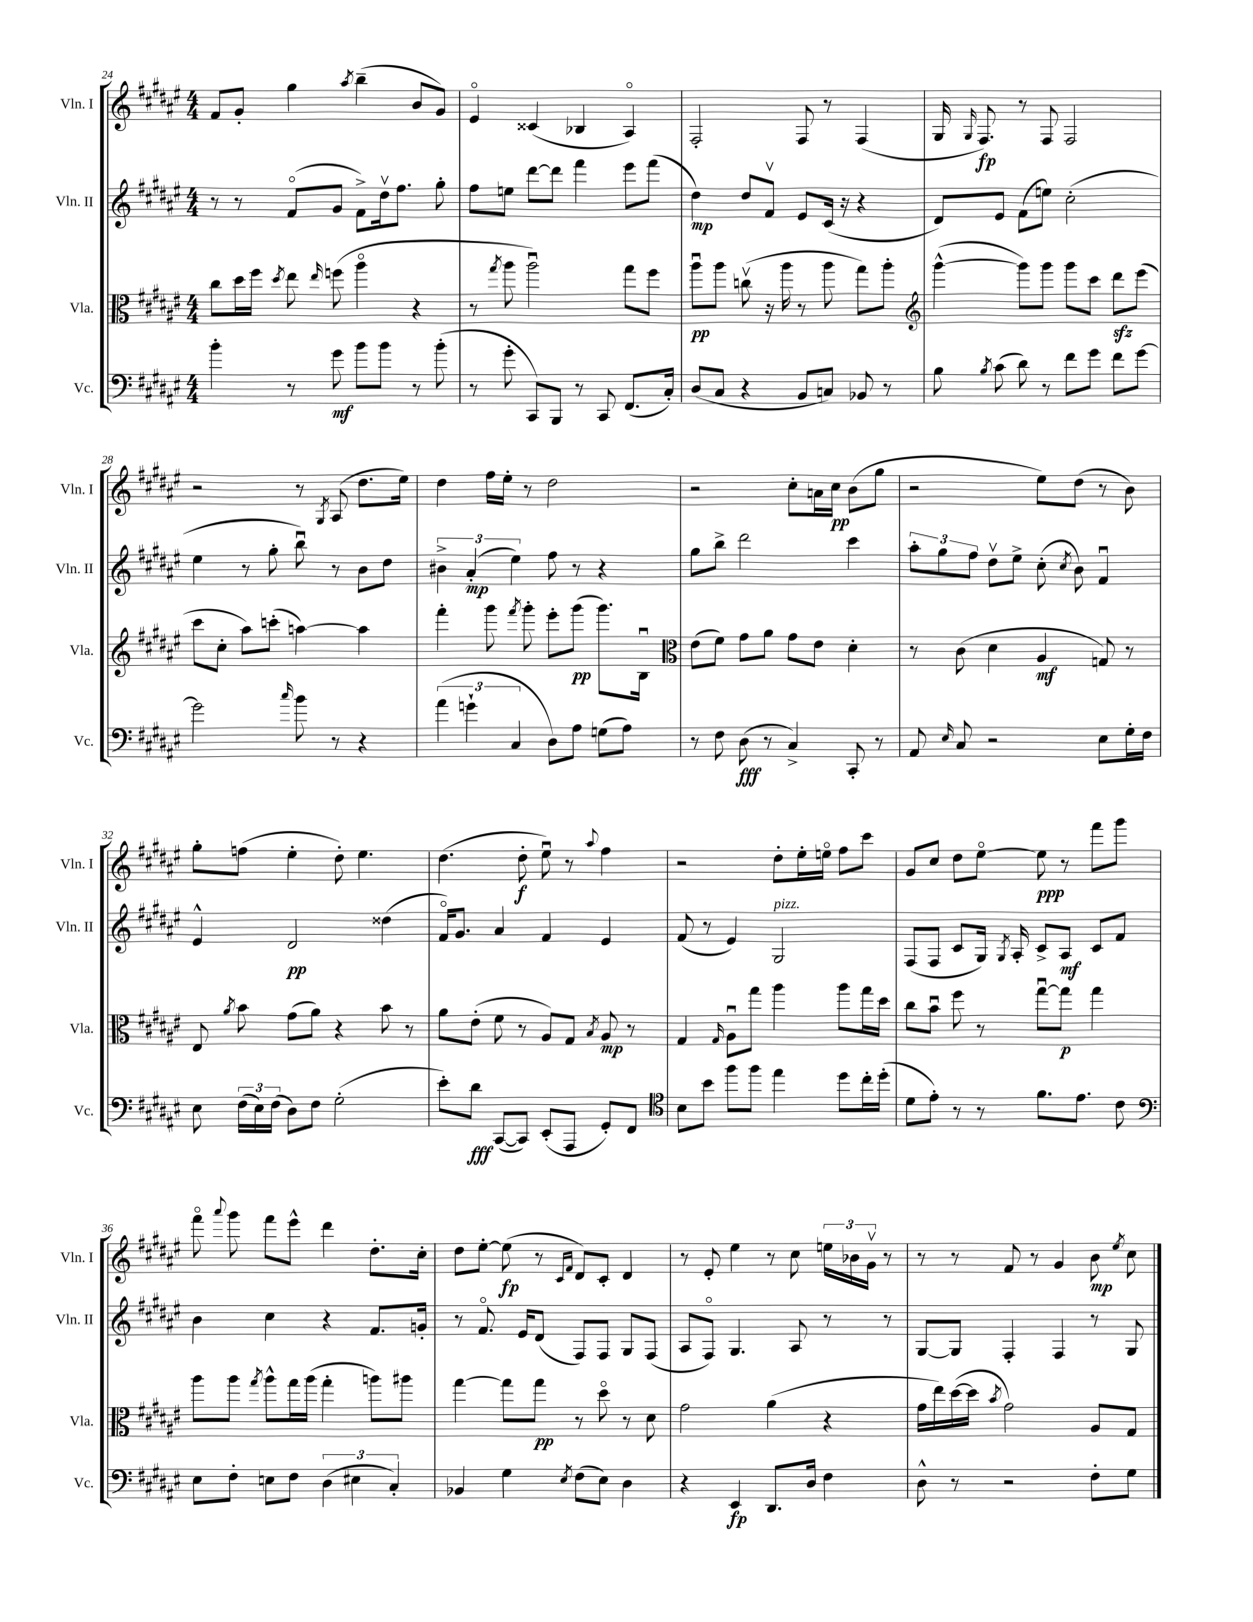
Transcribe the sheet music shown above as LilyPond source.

<<
\new StaffGroup <<
\new Staff = "s0" \with { instrumentName = "Vln. I" shortInstrumentName = "Vln. I" } {
    \clef treble \key fis \major \numericTimeSignature \time 4/4
    \autoBeamOff fis'8[ gis'8]-. gis''4 \acciaccatura { ais''8 } b''4--( b'8[ gis'8]) |
    eis'4\flageolet cisis'4( bes4 ais4\flageolet) |
    fis2-. fis8 r8 fis4( |
    gis16 \grace { gis16 } fis8.\fp) r8 fis8 fis2 |
    r2 r8 \acciaccatura { gis8 } ais8( dis''8.[ eis''16]) |
    dis''4 fis''16[ eis''16]-. r8 dis''2 |
    r2 cis''8[-. a'16 cis''16]\pp b'8[( gis''8] |
    r2 eis''8[) dis''8]( r8 b'8) |
    gis''8[-. f''8]( eis''4-. dis''8-.) eis''4. |
    dis''4.( dis''8-.\f eis''8\downbow) r8 \appoggiatura { ais''8 } fis''4 |
    r2 dis''8[-. eis''16-. e''16]\flageolet fis''8[ cis'''8] |
    gis'8[ cis''8] dis''8[ eis''8]~\flageolet eis''8\ppp r8 fis'''8[ gis'''8] |
    fis'''8\flageolet \appoggiatura { ais'''8 } gis'''8 fis'''8[ eis'''8]-^ dis'''4 dis''8.[-. cis''16]-. |
    dis''8[ eis''8]~-. eis''8\fp( r8 \grace { cis'16[ fis'16] } dis'8[) cis'8]-. dis'4 |
    r8 eis'8-. eis''4 r8 cis''8 \tuplet 3/2 { e''16[ bes'16 gis'16]\upbow } r8 |
    r8 r8 fis'8 r8 gis'4 b'8\mp \acciaccatura { eis''8 } cis''8 \bar "|." |
}
\new Staff = "s1" \with { instrumentName = "Vln. II" shortInstrumentName = "Vln. II" } {
    \clef treble \key fis \major \numericTimeSignature \time 4/4
    \autoBeamOff r8 r8 fis'8[\flageolet( gis'8] fis'8[->) dis''16\upbow fis''8.] gis''8-. |
    fis''8[ e''8] dis'''8[~ dis'''8] fis'''4 eis'''8[ fis'''8]( |
    dis''4\mp) dis''8[ fis'8]\upbow eis'8[ cis'16]( r16 r4 |
    dis'8[) eis'8] fis'8[( e''8]) cis''2-.( |
    eis''4 r8 gis''8-. b''8\downbow) r8 b'8[ dis''8] |
    \tuplet 3/2 { bis'4-> ais'4-.\mp( eis''4) } fis''8 r8 r4 |
    gis''8[ b''8]-> dis'''2 cis'''4 |
    \tuplet 3/2 { ais''8[-. gis''8 fis''8] } dis''8[\upbow eis''8]-> cis''8-.( \acciaccatura { cis''8 } b'8) fis'4\downbow |
    eis'4-^ dis'2\pp disis''4( |
    fis'16[\flageolet) gis'8.] ais'4 fis'4 eis'4 |
    fis'8( r8 eis'4) gis2^\markup { \italic "pizz." } |
    fis8[( fis8] cis'8[ gis16]) \acciaccatura { gis8 } ais16-. cis'8[-> ais8]\mf cis'8[ fis'8] |
    b'4 cis''4 r4 fis'8.[ g'16]-. |
    r8 fis'8.\flageolet eis'16[ dis'8]( fis8[) fis8] gis8[ fis8]( |
    ais8[ fis8]\flageolet) gis4. ais8 r8 r8 |
    gis8[~ gis8] fis4-. fis4 r8 gis8 \bar "|." |
}
\new Staff = "s2" \with { instrumentName = "Vla." shortInstrumentName = "Vla." } {
    \clef alto \key fis \major \numericTimeSignature \time 4/4
    \autoBeamOff cis''8[ dis''16 fis''16] \acciaccatura { dis''8 } eis''8 \grace { eis''16 } f''8( ais''4\flageolet r4 |
    r8 \acciaccatura { gis''8 } ais''8 ais''2\downbow) gis''8[ fis''8] |
    ais''8[\downbow\pp ais''8] c''8\upbow( r16 ais''16 r8 ais''8 gis''8[) ais''8]-. |
    \clef treble gis'''4~-^( gis'''8[) gis'''8] gis'''8[ cis'''8] dis'''8[\sfz eis'''8]( |
    cis'''8[ cis''8]-. ais''8[) c'''8]-.( a''4~) a''4 |
    fis'''4-. gis'''8 \acciaccatura { fis'''8 } gis'''8-. eis'''8[-. gis'''8]\pp( gis'''8.[) b16]\downbow |
    \clef alto eis'8[( fis'8]) gis'8[ ais'8] gis'8[ eis'8] dis'4-. |
    r8 cis'8( dis'4 ais4\mf g8) r8 |
    eis8 \acciaccatura { ais'8 } b'8 gis'8[( ais'8]) r4 b'8 r8 |
    ais'8[ eis'8]-.( fis'8 r8 ais8[) gis8] \acciaccatura { b8 } ais8\mp r8 |
    gis4 \grace { gis16 } ais8[\downbow gis''8] ais''4 ais''8[ gis''16 dis''16] |
    cis''8[ b'8]\downbow fis''8 r8 gis''8[~\downbow gis''8]\p gis''4 |
    ais''8[ ais''8] \acciaccatura { gis''8 } ais''8[-^ gis''16 ais''16]( gis''4-. a''8[) ais''8] |
    gis''4~ gis''8[ gis''8]\pp r8 dis''8\flageolet r8 dis'8 |
    gis'2 ais'4( r4 |
    gis'16[ eis''16) dis''16~( dis''16] \acciaccatura { b'8 } gis'2) ais8[ gis8] \bar "|." |
}
\new Staff = "s3" \with { instrumentName = "Vc." shortInstrumentName = "Vc." } {
    \clef bass \key fis \major \numericTimeSignature \time 4/4
    \autoBeamOff b'4-. r8 gis'8\mf b'8[ b'8] r8 b'8-.( |
    r8 gis'8-. cis,8[) b,,8] r8 cis,8 fis,8.[( cis16]-.) |
    dis8[( cis8] r4 b,8[ c8]) bes,8 r8 |
    b8 \acciaccatura { b8 } cis'8( dis'8) r8 fis'8[ gis'8] fis'8[ gis'8]~ |
    gis'2 \grace { cis''16 } b'8 r8 r4 |
    \tuplet 3/2 { ais'4( g'4-! cis4 } dis8[) ais8] g8[( ais8]) |
    r8 fis8 dis8\fff( r8 cis4->) cis,8-. r8 |
    ais,8 \grace { eis16 } cis8 r2 eis8[ gis16-. fis16] |
    eis8 \tuplet 3/2 { fis16[( eis16) fis16]( } dis8[) fis8] gis2-.( |
    eis'8[-.) dis'8]\fff cis,8[~( cis,8]) eis,8[-.( ais,,8] gis,8[-.) fis,8] |
    \clef tenor b8[ b'8] fis''8[ fis''8] eis''4 dis''8[ cis''16-. dis''16]-.( |
    dis'8[ eis'8]-.) r8 r8 fis'8.[ eis'8.] cis'8 |
    \clef bass eis8[ fis8]-. e8[ fis8] \tuplet 3/2 { dis4( eis4 cis4-.) } |
    bes,4 gis4 \acciaccatura { eis8 } fis8[( eis8]) dis4 |
    r4 eis,4\fp dis,8.[ dis16] fis4 |
    dis8-^ r8 r2 fis8[-. gis8] \bar "|." |
}
>>
>>
\layout { \context { \Score currentBarNumber = #24 } }
